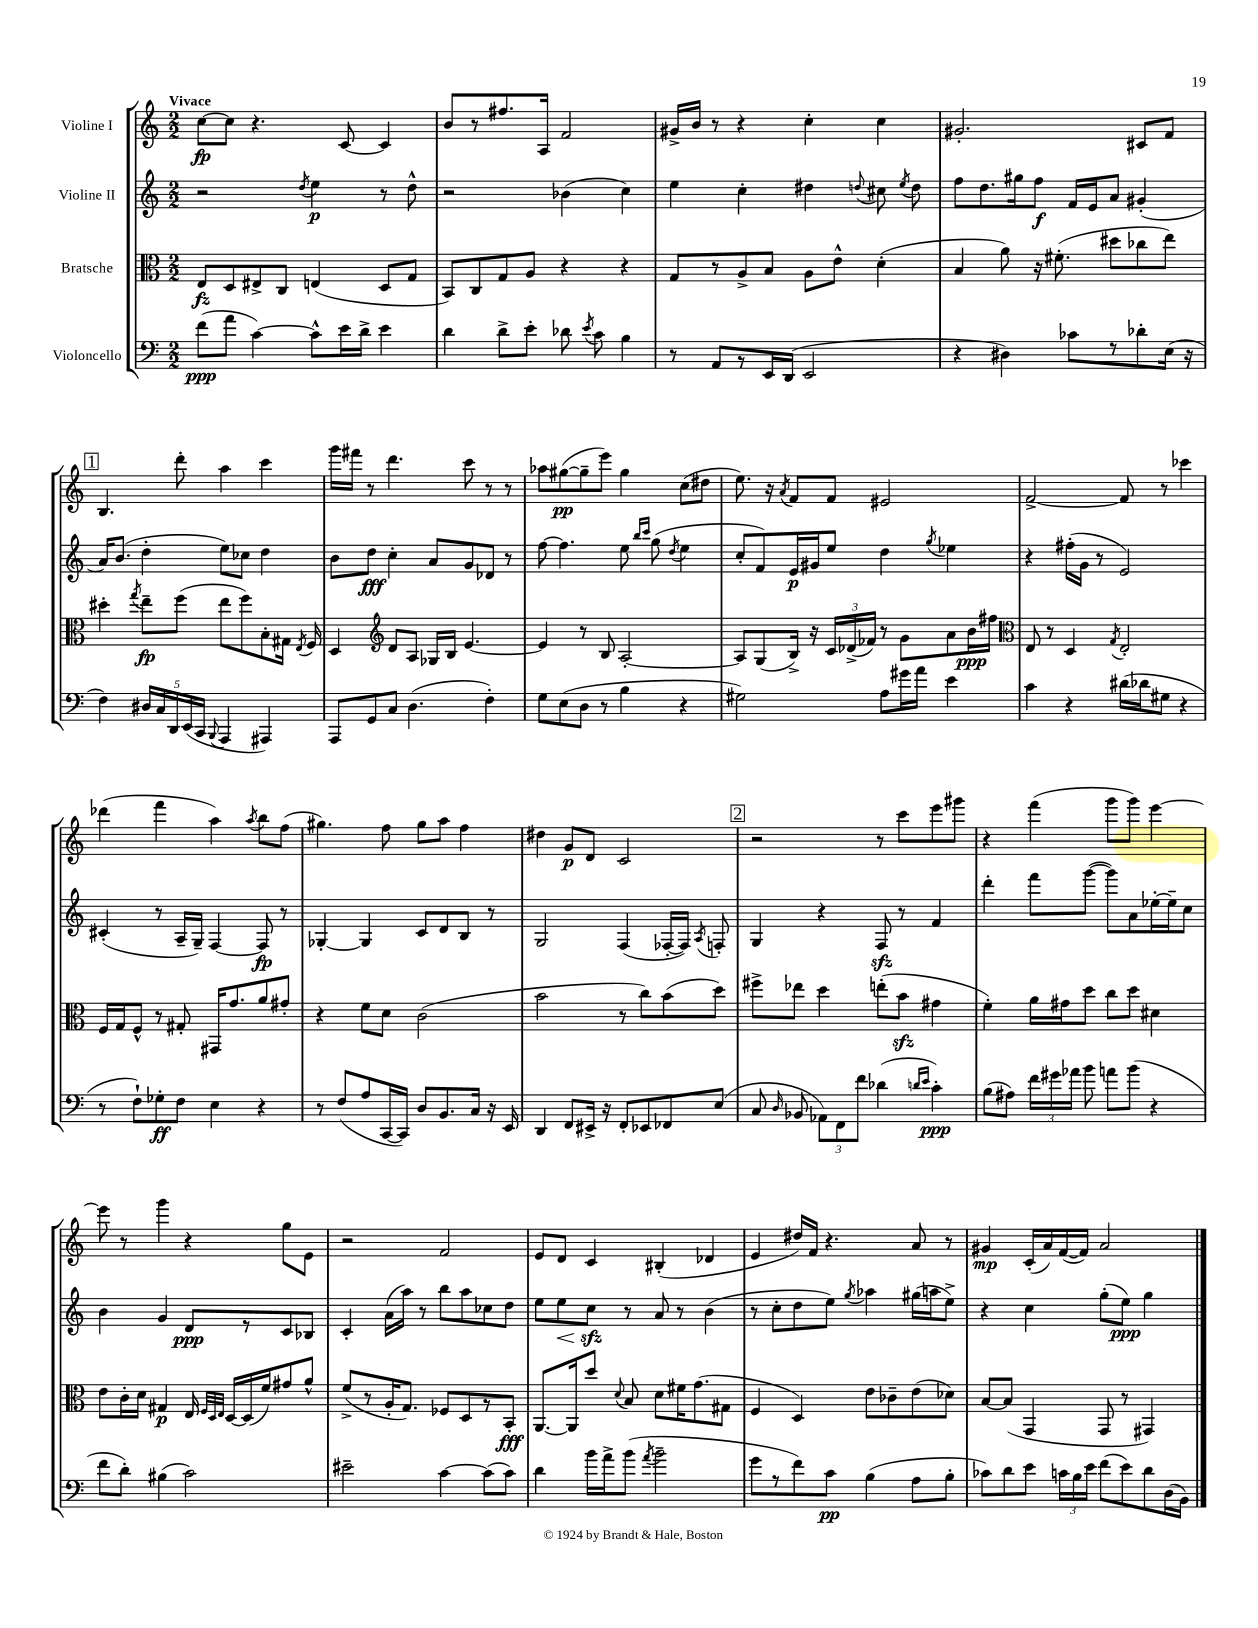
<<
\new StaffGroup <<
\new Staff = "s0" \with { instrumentName = "Violine I" } {
    \clef treble \key c \major \numericTimeSignature \time 2/2 \tempo "Vivace"
    \autoBeamOff c''8[~\fp c''8] r4. c'8~ c'4 |
    b'8[ r8 fis''8. a16] f'2 |
    gis'16[-> b'16] r8 r4 c''4-. c''4 |
    gis'2.-. cis'8[ f'8] |
    \mark \markup { \box "1" } b4. d'''8-. a''4 c'''4 |
    g'''16[ fis'''16] r8 d'''4. c'''8 r8 r8 |
    aes''8[ gis''8~\pp( gis''8-- e'''8]) gis''4 c''8[( dis''8] |
    e''8.) r16 \acciaccatura { a'8 } f'8[ f'8] eis'2 |
    f'2~-> f'8 r8 ces'''4 |
    des'''4( f'''4 a''4) \acciaccatura { a''8 } b''8[ f''8]( |
    gis''4.) f''8 gis''8[ a''8] f''4 |
    dis''4 g'8[\p d'8] c'2 |
    \mark \markup { \box "2" } r2 r8 c'''8[ e'''8 gis'''8] |
    r4 f'''4( g'''8[ g'''8]) e'''4~ |
    e'''8 r8 g'''4 r4 g''8[ e'8] |
    r2 f'2 |
    e'8[ d'8] c'4 bis4-.( des'4 |
    e'4 dis''16[) f'16] r4. a'8 r8 |
    gis'4\mp c'16[-.( a'16) f'16~( f'16]) a'2 \bar "|." |
}
\new Staff = "s1" \with { instrumentName = "Violine II" } {
    \clef treble \key c \major \numericTimeSignature \time 2/2
    \autoBeamOff r2 \acciaccatura { d''8 } e''4\p r8 d''8-^ |
    r2 bes'4( c''4) |
    e''4 c''4-. dis''4 \appoggiatura { d''8 } cis''8 \acciaccatura { e''8 } d''8 |
    f''8[ d''8. gis''16 f''8]\f f'16[ e'16 a'8] gis'4-.( |
    \mark \markup { \box "1" } a'16[) b'8.]( d''4-. e''8[) ces''8] d''4 |
    b'8[ d''8]\fff c''4-. a'8[ g'8 des'8] r8 |
    f''8~ f''4. e''8 \grace { b''16[ c'''16] } g''8( \acciaccatura { d''8 } e''4 |
    c''8[-. f'8) e'16\p gis'16 e''8] d''4 \acciaccatura { g''8 } ees''4 |
    r4 fis''16[-.( g'16] r8 e'2) |
    cis'4-.( r8 a16[-- g16]--) f4~ f8\fp r8 |
    ges4~-. ges4 c'8[ d'8 b8] r8 |
    g2 f4( fes16[~-. fes16]) \acciaccatura { a8 } f8-. |
    \mark \markup { \box "2" } g4 r4 f8\sfz r8 f'4 |
    d'''4-. f'''8[ g'''8]~( g'''8[) a'8 ees''16~-. ees''16-- c''8] |
    b'4 g'4 d'8[\ppp r8 c'8 bes8] |
    c'4-. a'16[( a''16]) r8 b''8[ a''8 ces''8 d''8] |
    e''8[ e''8\< c''8]\sfz\! r8 a'8 r8 b'4( |
    r8 c''8[-. d''8 e''8]) \acciaccatura { g''8 } aes''4 gis''16[( a''16 e''8]->) |
    r4 c''4 g''8[-.( e''8]\ppp) g''4 \bar "|." |
}
\new Staff = "s2" \with { instrumentName = "Bratsche" } {
    \clef alto \key c \major \numericTimeSignature \time 2/2
    \autoBeamOff e8[\fz d8 eis8-> c8] e4( d8[ g8] |
    b,8[) c8 g8 a8] r4 r4 |
    g8[ r8 a8-> b8] a8[ e'8]-^ d'4-.( |
    b4 a'8) r16 fis'8.-.( dis''8[ ces''8 e''8]) |
    \mark \markup { \box "1" } dis''4-. \acciaccatura { g''8 } e''8[--\fp f''8]( e''8[ f''8) b8-. gis16] \acciaccatura { e8 } f16 |
    d4 \clef treble d'8[ a8] ges16[ b16] e'4.~ |
    e'4 r8 b8 a2~-. |
    a8[ g8( b16]->) r16 \tuplet 3/2 { c'16[ des'16->( fes'16]) } r8 g'8[ a'8 b'16\ppp fis''16] |
    \clef alto e8 r8 d4 \acciaccatura { g8 } e2-. |
    f16[ g16 f8]-^ r8 gis8-. gis,16[ g'8. a'8 gis'8]-. |
    r4 f'8[ d'8] c'2( |
    b'2 r8 c''8[) b'8( d''8]) |
    \mark \markup { \box "2" } fis''8[-> ees''8] d''4 e''8[-.( b'8]\sfz gis'4 |
    f'4-.) a'16[ gis'16 d''8] c''8[ d''8] dis'4 |
    e'8[ c'16-. d'16] gis4\p e16 \grace { f32[ d32 e32] } d16[~ d16( f'16) gis'8 a'8]-^ |
    f'8[->( r8 a16-. g8.]) fes8[ d8 r8 b,8]-.\fff |
    a,8.[~ a,16 d''8] \appoggiatura { d'8 } b8 d'8[ fis'16 g'8.( gis8] |
    f4 d4) e'8[ ces'8-- e'8( des'8]) |
    b8[~ b8]( g,4 g,8 r8 gis,4) \bar "|." |
}
\new Staff = "s3" \with { instrumentName = "Violoncello" } {
    \clef bass \key c \major \numericTimeSignature \time 2/2
    \autoBeamOff f'8[\ppp( a'8] c'4~) c'8[-^ e'16 d'16]-> e'4 |
    d'4 d'8[-> e'8]-. des'8 \acciaccatura { e'8 } c'8 b4 |
    r8 a,8[ r8 e,16 d,16]( e,2 |
    r4 dis4) ces'8[ r8 des'8-. e16]( r16 |
    \mark \markup { \box "1" } f4) \tuplet 5/4 { dis16[ c16 d,16 e,16( c,16] } \appoggiatura { b,,8 } a,,4 ais,,4) |
    a,,8[ g,8 c8] d4.( f4-.) |
    g8[ e8( d8] r8 b4 r4 |
    gis2) a8[ gis'16 a'16] e'4 |
    c'4 r4 dis'16[( des'16 gis8] r4 |
    r8 f8[-!) ges8-.\ff f8] e4 r4 |
    r8 f8[( a8 c,16~ c,16]) d8[ b,8. c16] r16 e,16 |
    d,4 f,8[ eis,16]-> r16 f,8[-. ees,8 fes,8 e8]( |
    \mark \markup { \box "2" } c8 \grace { d16 } bes,8 \tuplet 3/2 { aes,8[) f,8 f'8] } des'4( \grace { d'16[ e'16] } c'4-.\ppp) |
    b8[( ais8]) \tuplet 3/2 { f'16[ gis'16 aes'16] } b'8 a'8[ b'8]( r4 |
    f'8[ d'8]-.) bis4( c'2) |
    eis'2-- c'4~ c'8[( c'8]) |
    d'4 b'16[ a'16-> b'8]( \acciaccatura { a'8 } b'2-- |
    g'8[ r8 f'8) c'8]\pp b4( a8[ b8]-. |
    ces'8[) d'8 e'8] \tuplet 3/2 { c'16[ b16 e'16] } f'8[( e'8) d'8 d16( b,16]) \bar "|." |
}
>>
>>
\layout { \context { \Score \remove "Bar_number_engraver" } }
